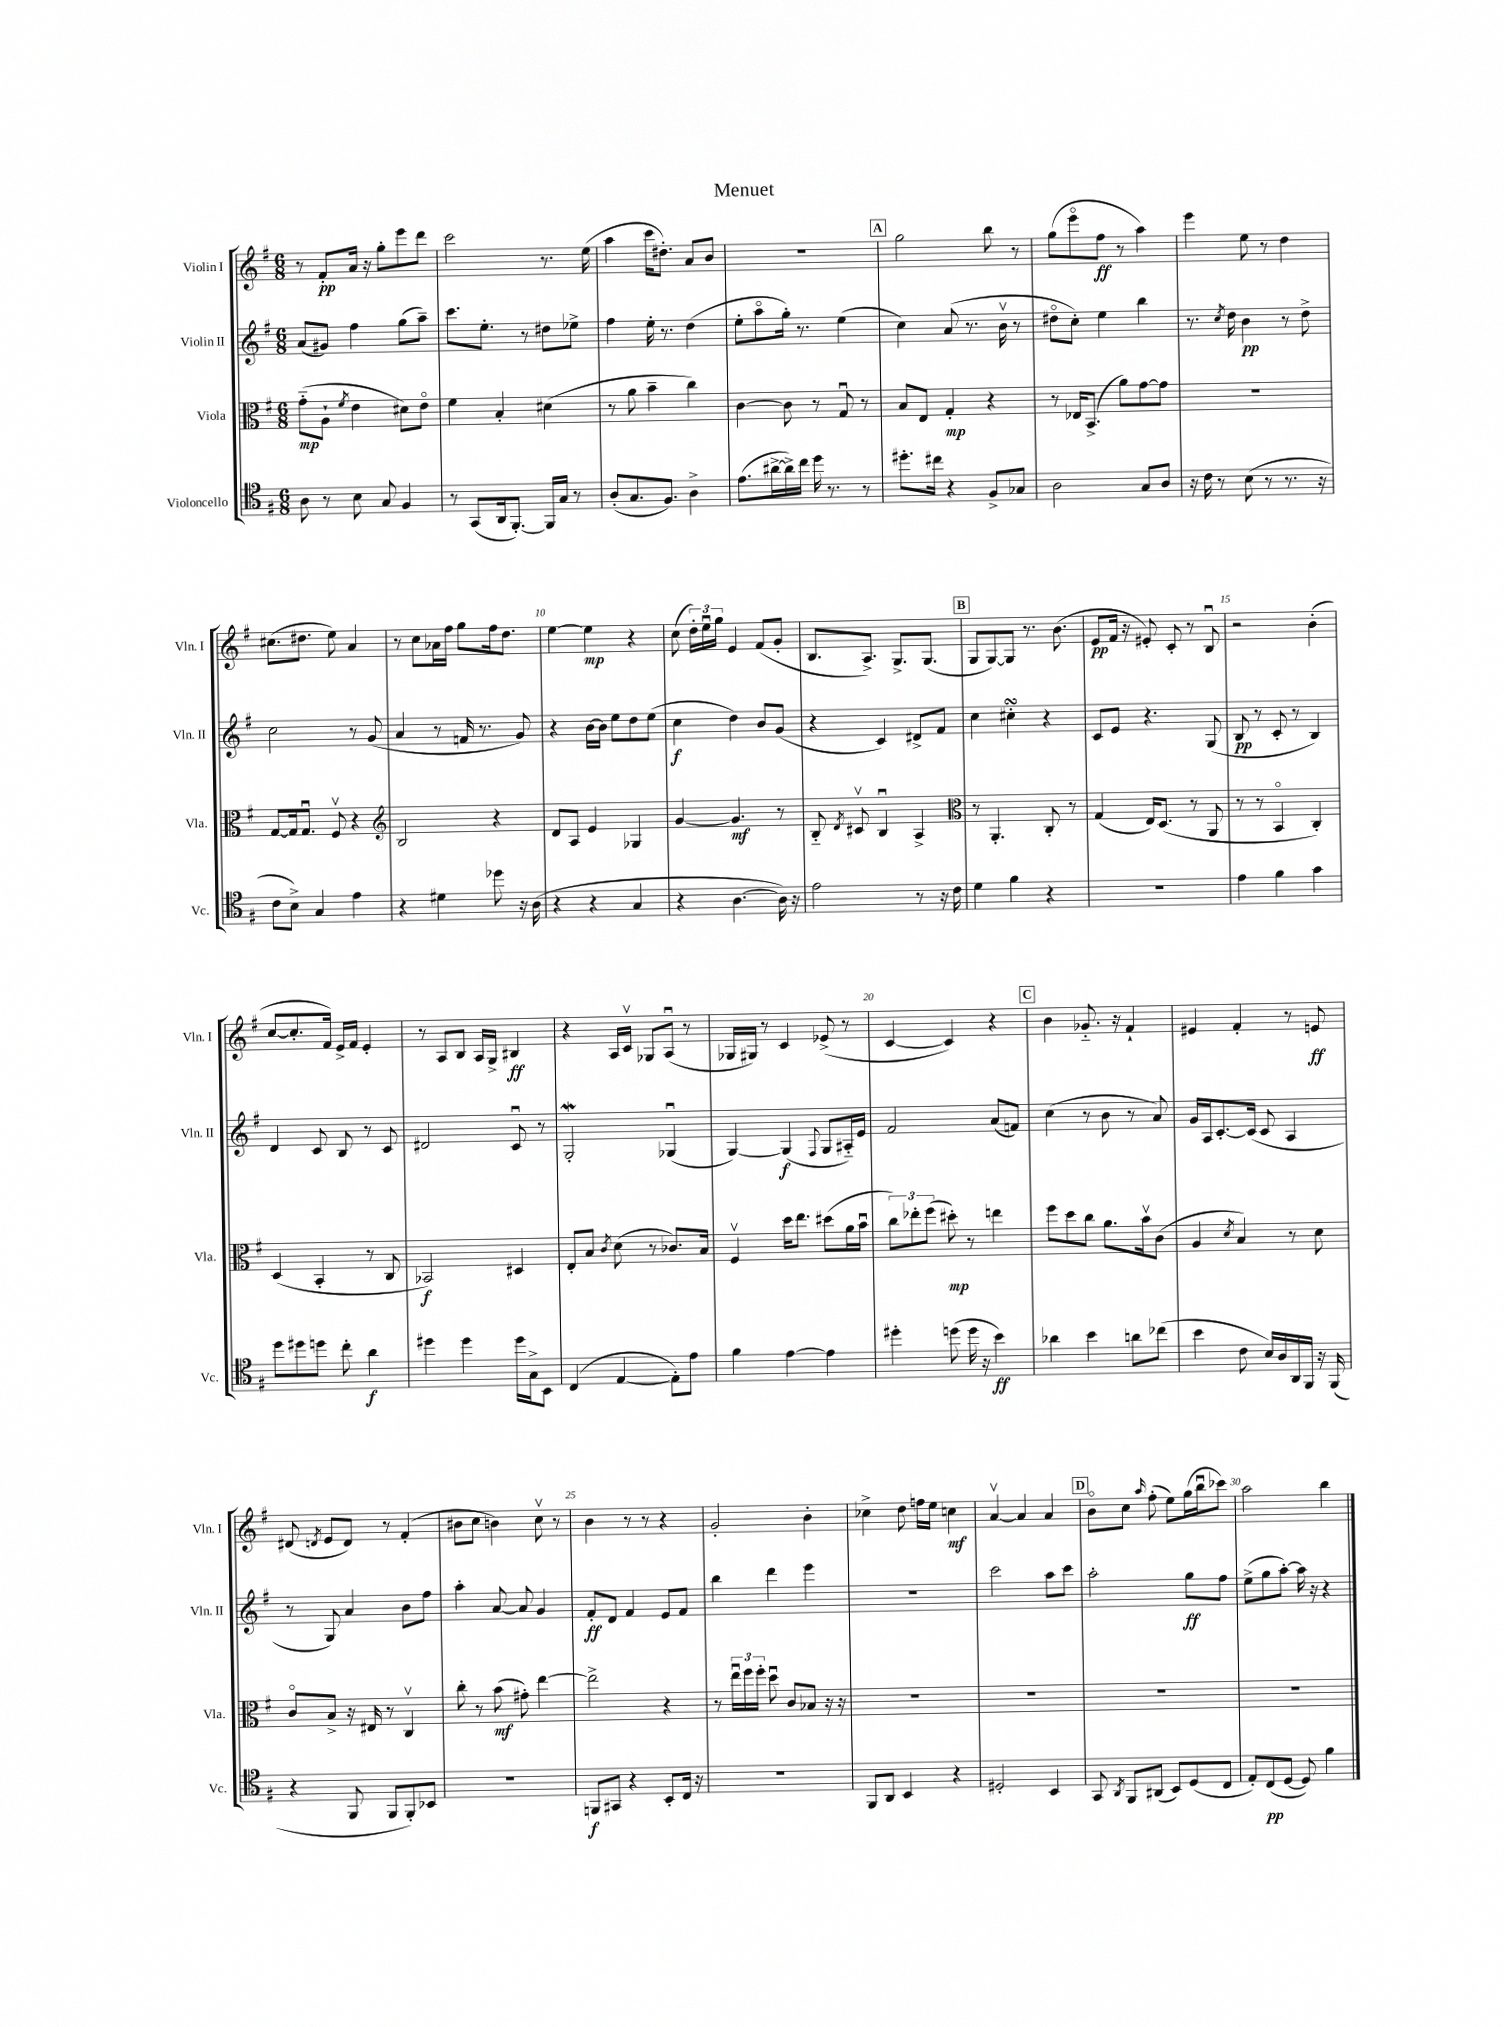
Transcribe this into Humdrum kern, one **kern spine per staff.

**kern	**kern	**kern	**kern
*staff4	*staff3	*staff2	*staff1
*clefC4	*clefC3	*clefG2	*clefG2
*k[f#]	*k[f#]	*k[f#]	*k[f#]
*M6/8	*M6/8	*M6/8	*M6/8
8A	(8g'~	(8a	8r
8r	8A`	8g#)	8f#'
.	8qf#	.	.
8B	4e	4ff#	16a
.	.	.	16r
8G	.	.	8gg'
4F#	8d#)	(8gg	8eee
.	8eo	8aa~)	8ddd
=	=	=	=
8r	4f#	8.ccc	2ccc
(8GG	.	.	.
.	.	8.ee'	.
16AA	4B'	.	.
[8.FF#')	.	.	.
.	.	8r	.
16FF#]	(4d#	8dd#	8.r
16G	.	.	.
8r	.	8ee-^	.
.	.	.	(16ee
=	=	=	=
(8A'	8r	4ff#	4aa
8.G	8a	.	.
.	4b~	16ee'	16ccc
8.F#)	.	8.r	8.dd#')
4A^	4cc)	(4dd	8a
.	.	.	8b
=	=	=	=
(8.e	[4c	8ee'	2.r
.	.	8aao	.
[16a#^	.	.	.
16a#^])	8c]	16gg')	.
16cc	.	8.r	.
16dd	8r	.	.
8.r	.	.	.
.	8Gu	(4ee	.
8r	8r	.	.
=	=	=	=
8.dd#'	8B	4cc)	2gg
.	8E	.	.
16cc#	.	.	.
4r	4G'	(8a	.
.	.	8.r	.
8F#^	4r	.	8bb
.	.	16bv	.
8G-	.	8r	8r
=	=	=	=
2A	8r	8dd#o	(8gg
.	16E-	8cc')	8eeeo
.	(8.BB^	.	.
.	.	4ee	8ff#
.	8a)	.	8r
8G	[8g	4bb	4aa)
8A	8g]	.	.
=	=	=	=
16r	2.r	8.r	4eee
16c	.	.	.
8r	.	.	.
.	.	8qcc	.
.	.	16dd	.
(8B	.	4b	8ee
8r	.	.	8r
8.r	.	8r	4dd
.	.	8dd^	.
16r	.	.	.
=	=	=	=
8c	[8G	2cc	(8.cc#
8B^)	16G]	.	.
.	8.Gu	.	8.dd#
4G	.	.	.
.	8F#v	.	8ee)
4e	4r	8r	4a
.	.	(8g	.
=	=	=	=
*	*clefG2	*	*
4r	2B	4a	8r
.	.	.	8cc
4d#	.	8r	16a-
.	.	.	16ff#
.	.	16f	8gg
.	.	8.r	.
8dd-	4r	.	16ff#
.	.	.	8.dd
16r	.	8g)	.
(16A	.	.	.
=	=	=	=
4r	8d	4r	[4ee
.	8A	.	.
4r	4e	[16b	4ee]
.	.	16b]	.
.	.	8ee	.
4G	4G-	8dd	4r
.	.	(8ee	.
=	=	=	=
4r	[4g	4cc	(8cc
.	.	.	24dd')
.	.	.	24eeu
.	.	.	24gg
[4.A	4.g]	4dd)	4e
.	.	8b	(8f#
16A])	8r	(8g	8g'
16r	.	.	.
=	=	=	=
2e	8B'~	4r	8.B
.	8qd	.	.
.	8c#v	.	.
.	.	.	8.A^)
.	4Bu	4c)	.
.	.	.	8.G^
8r	4A^	8d#^	.
.	.	.	(8.G
16r	.	8f#	.
16c	.	.	.
=	=	=	=
*	*clefC3	*	*
4d	8r	4cc	8G
.	4.AA'	.	[8G)
4f#	.	4cc#'	8G]
.	.	.	8.r
4r	8C'	4r	.
.	.	.	(8.b
.	8r	.	.
=	=	=	=
2.r	(4G	8c	8e
.	.	8e	16f#
.	.	.	16r
.	16E)	4.r	8e#')
.	(8.D	.	.
.	.	.	8c'
.	8r	.	8r
.	8AA	(8G	8Bu
=	=	=	=
4e	8r	8B	2r
.	8r	8r	.
4f#	4BBo	8c'	.
.	.	8r	.
4g	4C')	4B)	(4b'
=	=	=	=
8dd	(4D	4d	[8cc
8dd#	.	.	8.cc']
8dd	4BB'	8c	.
.	.	.	16f#)
8cc'	.	8B	16e^
.	.	.	16f#
4a	8r	8r	4e'
.	8C	8c	.
=	=	=	=
4dd#	2BB-)	2d#	8r
.	.	.	8A
4dd#	.	.	8B
.	.	.	16A
.	.	.	16G^
16dd#	4D#	8cu	4B#
16G^	.	.	.
8BB	.	8r	.
=	=	=	=
(4C	8E'	2G'	4r
.	8B	.	.
.	8qc	.	.
[4E	(8d	.	16A
.	.	.	16cv
.	8r	.	8G-
8E'])	8.c-)	(4G-u	(8Au
8e	.	.	8r
.	16B	.	.
=	=	=	=
4f#	4F#v	[4G)	16G-
.	.	.	16G#)
.	.	.	8r
[4e	16dd	(4G]	4c
.	8.ee	.	.
.	.	8qqF#	.
4e]	(8dd#	8G	(8e-^
.	16a	16A#'~)	8r
.	16bu	16e	.
=	=	=	=
4dd#'	12cc)	2f#	[4c
.	12ee-'	.	.
.	(12ff#	.	.
(8dd	8dd#')	.	4c])
16dd	8r	.	.
16r	.	.	.
4b)	4ee	(8a	4r
.	.	8f)	.
=	=	=	=
4a-	8ff#	(4cc	4b
.	8dd	.	.
4b	8cc	8r	8.g-'~
.	8.a	8b	.
.	.	.	16r
8a	.	8r	4f#`
.	16bv	.	.
(8cc-	(8c	8a)	.
=	=	=	=
4b	4A	16g	4e#
.	.	16A	.
.	.	[8.c'	.
.	8qd	.	.
8c	4B)	.	4f#'
.	.	(16c]	.
16B)	.	8c	.
16A	.	.	.
16AA	8r	4A	8r
16FF#	.	.	.
16r	8d	.	8e
(16FF#	.	.	.
=	=	=	=
4r	8co	8r	(8d#
.	.	.	8qd
.	8B^	8G)	8e
8FF#	16r	4a	8d)
.	16E#	.	.
8FF#	8r	.	8r
8FF#')	4Cv	8b	(4f#'
8BB-	.	8ff#	.
=	=	=	=
2.r	8cc'	4aa'	8b#
.	8r	.	8cc
.	(8b	[8a	4b)
.	8g#')	8a]	.
.	[4ee	4g	8ccv
.	.	.	8r
=	=	=	=
8FF	2ee^]	8f#'	4b
8GG#	.	8d	.
4r	.	4f#	8r
.	.	.	8r
8BB'	4r	8e	4r
16C	.	8f#	.
16r	.	.	.
=	=	=	=
2.r	8r	4bb	2g'
.	24eeu	.	.
.	24ff#	.	.
.	24ff#'	.	.
.	8ddu	4ddd	.
.	8c	.	.
.	8B-	4eee	4b'
.	16r	.	.
.	16r	.	.
=	=	=	=
8FF#	2.r	2.r	4cc-^
8AA	.	.	.
4BB	.	.	8dd
.	.	.	16ff
.	.	.	16ee
4r	.	.	4cc
=	=	=	=
2D#'	2.r	2ccc	[4av
.	.	.	4a]
4BB	.	8aa	4a
.	.	8ccc	.
=	=	=	=
8GG	2.r	2aa'	8bo
8qAA	.	.	.
8FF#	.	.	8cc
.	.	.	16qqaa
(8AA#	.	.	(8ff#'
8BB)	.	.	8ee)
(8D	.	8gg	(16gg
.	.	.	16bbu
8C	.	8ff#	8ccc-)
=	=	=	=
8E')	2.r	(8ee^	2aa
(8C	.	8gg	.
[8D	.	[8aa')	.
8D])	.	16aa]	.
.	.	16r	.
4f#	.	4r	4bb
==	==	==	==
*-	*-	*-	*-
